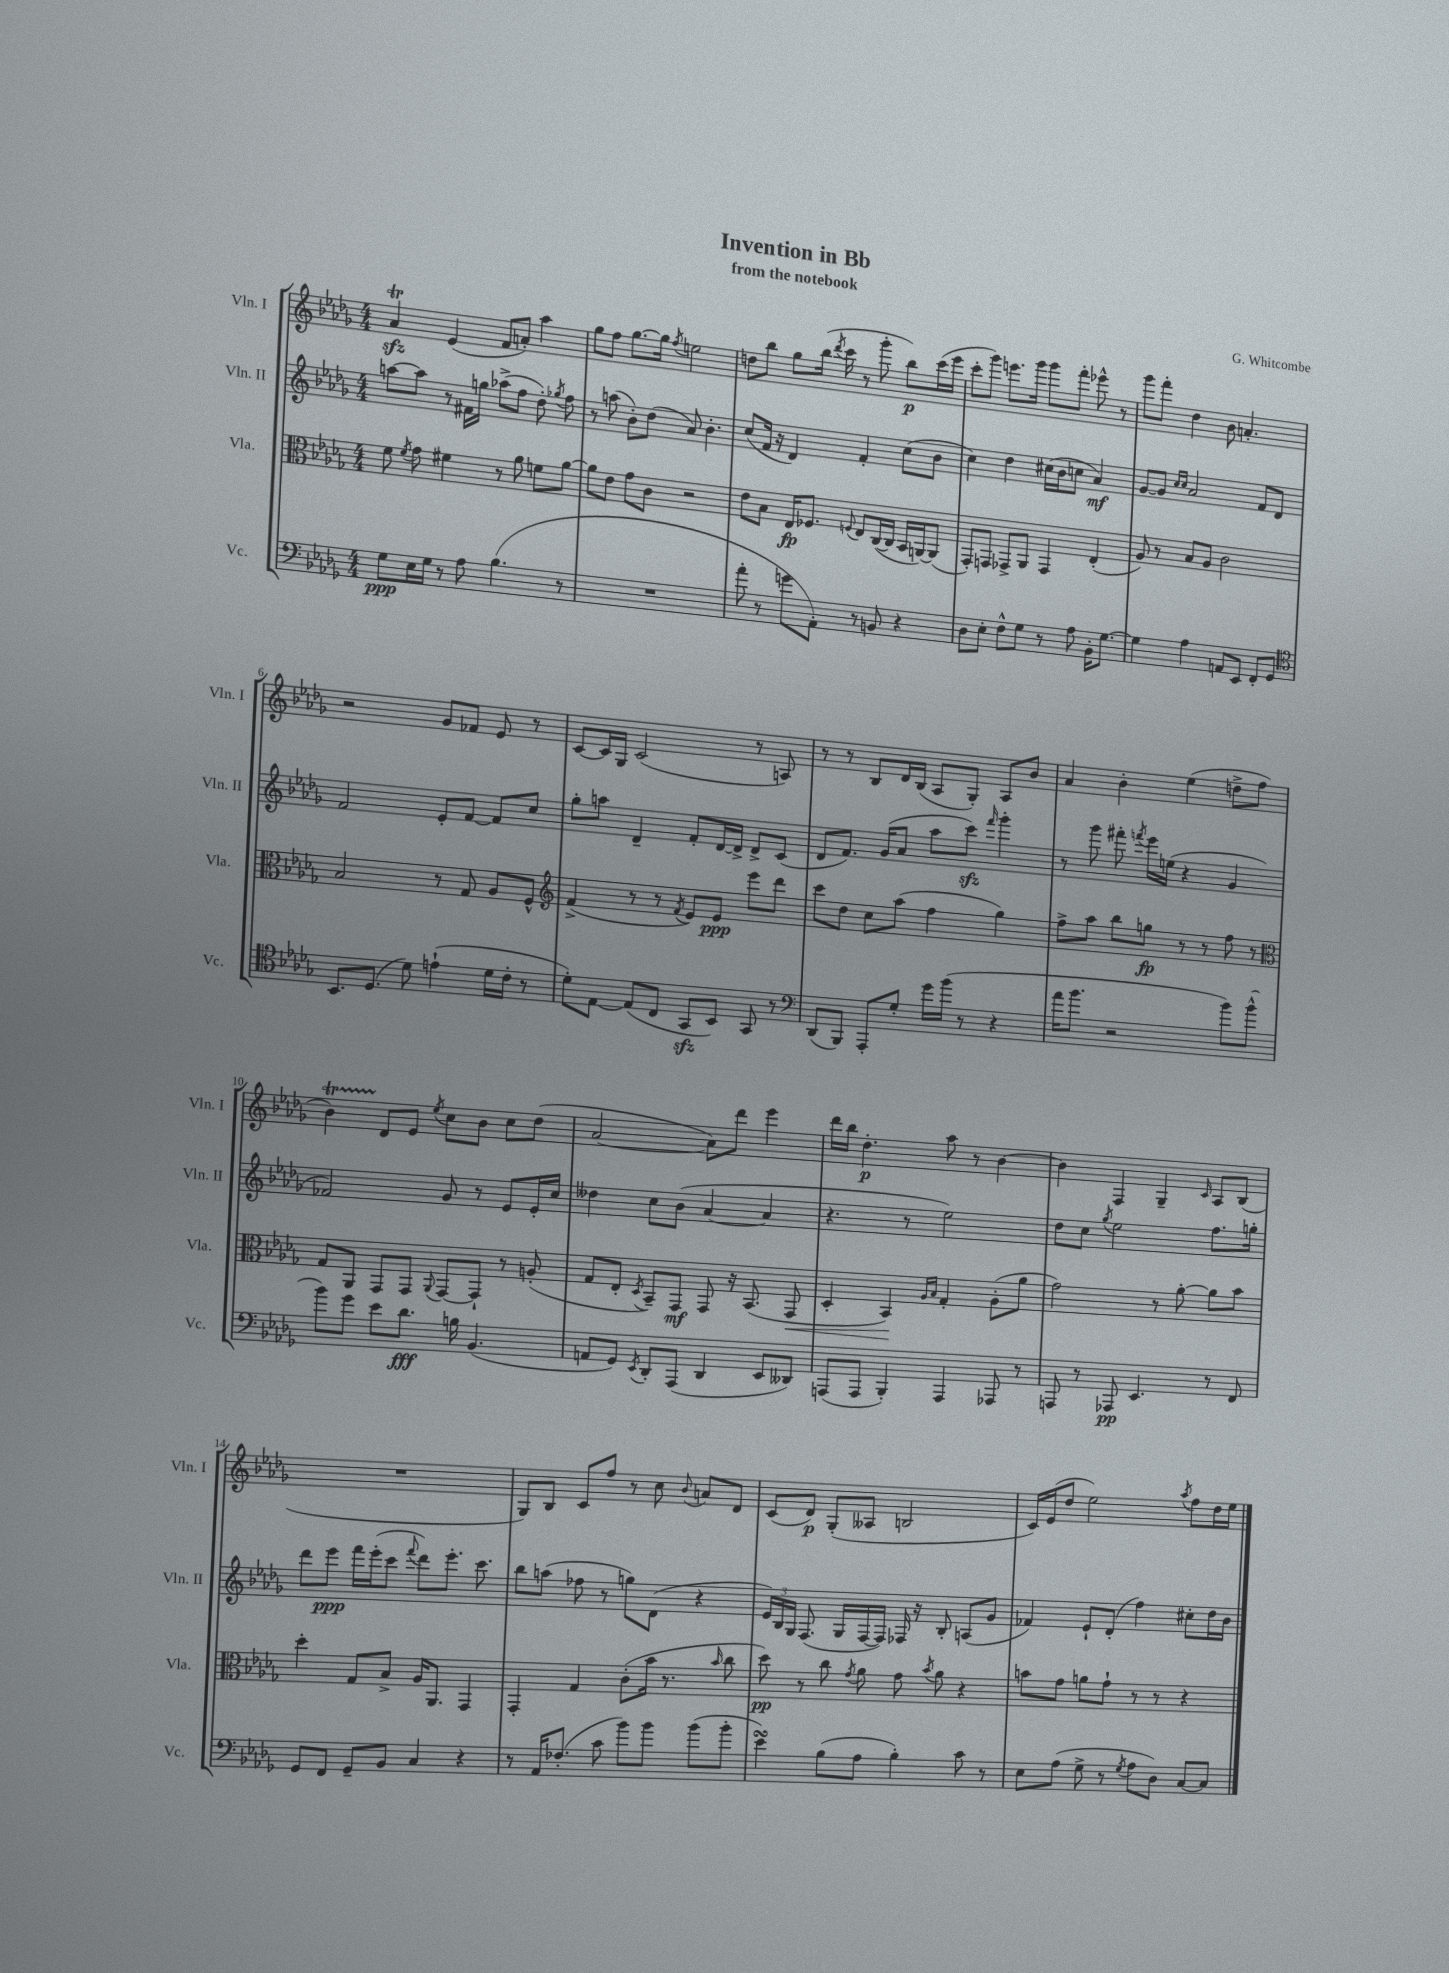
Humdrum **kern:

**kern	**dynam	**kern	**dynam	**kern	**dynam	**kern	**dynam
*part4	*part4	*part3	*part3	*part2	*part2	*part1	*part1
*staff4	*staff4	*staff3	*staff3	*staff2	*staff2	*staff1	*staff1
*I"Vc.	*	*I"Vla.	*	*I"Vln. II	*	*I"Vln. I	*
*I'Vc.	*	*I'Vla.	*	*I'Vln. II	*	*I'Vln. I	*
*clefF4	*	*clefC3	*	*clefG2	*	*clefG2	*
*k[b-e-a-d-g-]	*	*k[b-e-a-d-g-]	*	*k[b-e-a-d-g-]	*	*k[b-e-a-d-g-]	*
*M4/4	*	*M4/4	*	*M4/4	*	*M4/4	*
=1	=1	=1	=1	=1	=1	=1	=1
8G-\L	ppp	8f\	.	[8aan\L	.	4a-zzT/	.
.	.	8qf/	.	.	.	.	.
16E-\L	.	8g-\	.	8aa\J]	.	.	.
16G-\JJ	.	.	.	.	.	.	.
8r	.	4f#X\	.	8r	.	(4e-/	.
8A-\	.	.	.	16f#X\LL	.	.	.
.	.	.	.	16ggn\JJ	.	.	.
(4.B-\	.	8r	.	(8aa-X^\L	.	8f/L	.
.	.	8a-\	.	8ff\J	.	8an'/J)	.
.	.	8fn\L	.	8dd-'\)	.	4aa-\	.
.	.	.	.	8qgg-X/	.	.	.
8r	.	[8a-\J	.	8ff\	.	.	.
=2	=2	=2	=2	=2	=2	=2	=2
1r	.	8a-\L]	.	8r	.	8gg-\L	.
.	.	8e-\J	.	(8aan\	.	8ff\J	.
.	.	8g-\L	.	8b-'\L)	.	[8.gg-\L	.
.	.	8c\J	.	(8dd-\J	.	.	.
.	.	.	.	.	.	16gg-\Jk]	.
.	.	.	.	.	.	8qff/	.
.	.	2r	.	8a-/)	.	2een\	.
.	.	.	.	4.b-'\	.	.	.
=3	=3	=3	=3	=3	=3	=3	=3
8a-'\	.	8e-\L	.	(8cc/L	.	8ddn\L	.
8r	.	8B-\J	.	16f/Jk	.	8bb-\J	.
.	.	.	.	16r	.	.	.
8gn\L	.	16E-/KL	fp	4d-/)	.	8gg-\L	.
.	.	8.F-X/J	.	.	.	.	.
8AA-'\J)	.	.	.	.	.	(16bb-\Jk	.
.	.	.	.	.	.	8qddd-/	.
.	.	.	.	.	.	16ccc\	.
.	.	8qqFn/	.	.	.	.	.
8r	.	8E-/L	.	4f'/	.	8r	.
8BBn/	.	([16C/L	.	.	.	8ggg-'\	.
.	.	16C/JJ]	.	.	.	.	.
4r	.	16BB-/LL	.	(8cc\L	.	8bb-\L)	p
.	.	[16AAn/J)	.	.	.	.	.
.	.	(8AA/J]	.	8b-\J	.	(16ccc\L	.
.	.	.	.	.	.	16eee-\JJ	.
=4	=4	=4	=4	=4	=4	=4	=4
8D-\L	.	8GG-'/L)	.	4cc\)	.	8ccc'\L	.
8E-'\J	.	8GGn/J	.	.	.	8ggg-\J)	.
8F^^\L	.	8GG-X^/L	.	4dd-\	.	8.eeen\L	.
8G-\J	.	8AA-/J	.	.	.	.	.
.	.	.	.	.	.	16ggg-\Jk	.
8r	.	4GG-/	.	(16cc#X\LL	.	8ggg-\L	.
.	.	.	.	16b-\J	.	.	.
8A-\	.	.	.	8ccn\J	.	8fff'\J	.
16BB-'\KL	.	(4E-'/	.	4a-/)	mf	8eee-X^^\	.
[8.G-\J	.	.	.	.	.	.	.
.	.	.	.	.	.	8r	.
=5	=5	=5	=5	=5	=5	=5	=5
4G-\]	.	8A-/)	.	[8g-/L	.	8ggg-\L	.
.	.	8r	.	8g-/J]	.	8fff'\J	.
.	.	.	.	16qqcc/LL	.	.	.
.	.	.	.	16qqcc/JJ	.	.	.
4A-\	.	8B-/L	.	2a-/	.	4dd-\	.
.	.	8A-/J	.	.	.	.	.
8AAn/L	.	2c\	.	.	.	8b-\	.
8EE-/J	.	.	.	.	.	4.an'/	.
8FF'/L	.	.	.	8f/L	.	.	.
8GG-/J	.	.	.	8d-/J	.	.	.
!!LO:LB:g=z
=6	=6	=6	=6	=6	=6	=6	=6
*clefC4	*	*	*	*	*	*	*
8.BB-/L	.	2B-/	.	2f/	.	2r	.
(8.D-/J	.	.	.	.	.	.	.
8d-\)	.	.	.	.	.	.	.
(4en`\	.	8r	.	8e-'/L	.	8g-/L	.
.	.	8G-/	.	[8f/J	.	8f-X/J	.
16d-\LL	.	8A-/L	.	8f/L]	.	8e-/	.
16c'\JJ	.	.	.	.	.	.	.
8r	.	8F^^/J	.	8cc/J	.	8r	.
=7	=7	=7	=7	=7	=7	=7	=7
*	*	*clefG2	*	*	*	*	*
8d-'\L)	.	(4f^/	.	8gg-'\L	.	[8c/L	.
[8E-\J	.	.	.	8aan\J	.	16c/L]	.
.	.	.	.	.	.	16G-/JJ	.
(8E-/L]	.	8r	.	4d-~/	.	(2c/	.
8C/J	.	8r	.	.	.	.	.
.	.	8qf/	.	.	.	.	.
8GG-zz/L	.	8e-/L)	.	8f'/L	.	.	.
8BB-/J)	.	8e-/J	ppp	[16d-/L	.	.	.
.	.	.	.	16d-^/JJ]	.	.	.
8GG-/	.	8eee-\L	.	8d-^/L	.	8r	.
8r	.	8ddd-\J	.	(8c/J	.	8An/)	.
=8	=8	=8	=8	=8	=8	=8	=8
*clefF4	*	*	*	*	*	*	*
(8DD-/L	.	8ccc\L	.	8d-/L	.	8r	.
8BBB-/J)	.	8dd-\J	.	8.f/J)	.	8r	.
8AAA-'/L	.	8cc\L	.	.	.	8B-/L	.
.	.	.	.	(16g-/KL	.	.	.
8G-'/J	.	(8aa-\J	.	8a-/J	.	16d-/L	.
.	.	.	.	.	.	(16B-/JJ	.
16g-\LL	.	4ff\	.	8aa-\L	.	8A-/L	.
(16b-\JJ	.	.	.	.	.	.	.
8r	.	.	.	8ccczz\J)	.	8G-'/J)	.
.	.	.	.	16qqfff/	.	.	.
4r	.	4gg-\)	.	4ggg-'\	.	8A-/L	.
.	.	.	.	.	.	8b-/J	.
=9	=9	=9	=9	=9	=9	=9	=9
16a-\KL	.	8ff^\L	.	8r	.	4a-/	.
8.b-\J	.	.	.	.	.	.	.
.	.	8aa-\J	.	8ggg-\	.	.	.
2r	.	8bb-\L	.	8fff#X'\	.	4b-'\	.
.	.	.	.	8qfffn/	.	.	.
.	.	8ggn\J	fp	16eee-\LL	.	.	.
.	.	.	.	(16een\JJ	.	.	.
.	.	8r	.	4r	.	(4ee-\	.
.	.	8r	.	.	.	.	.
8b-\L)	.	8ff\	.	4g-/	.	8ddn^\L	.
(8b-^^\J	.	8r	.	.	.	8ff\J	.
!!LO:LB:g=z
=10	=10	=10	=10	=10	=10	=10	=10
*	*	*clefC3	*	*	*	*	*
8b-\L)	.	8G-/L	.	2f-X/)	.	4b-T\)	.
8g-\J	.	8AA-/J	.	.	.	.	.
8e-\L	.	8GG-/L	.	.	.	8d-/L	.
8.d-\J	fff	8GG-/J	.	.	.	8e-/J	.
.	.	8qqAA-/	.	.	.	8qee-/	.
.	.	[8GG-/L	.	8g-/	.	8cc\L	.
16Bn\	.	.	.	.	.	.	.
(4.BB-/	.	8GG-`/J]	.	8r	.	8b-\J	.
.	.	8r	.	8e-/L	.	8cc\L	.
.	.	(8An'/	.	16e-'/L	.	(8dd-\J	.
.	.	.	.	16cc/JJ	.	.	.
=11	=11	=11	=11	=11	=11	=11	=11
8AAn/L	.	8G-/L	.	4dd--X\	.	[2a-/	.
8GG-/J)	.	8E-'/J	.	.	.	.	.
8qEE-/	.	8qD-/	.	.	.	.	.
8DD-'/L	.	8BB-~/L)	.	8cc\L	.	.	.
(8AAA-/J	.	8GG-/J	mf	(8b-\J	.	.	.
4DD-/	.	8GG-/	.	[4a-/	.	8a-\L])	.
.	.	16r	.	.	.	8ddd-\J	.
.	.	(8.BB-/	.	.	.	.	.
8EE-/L	.	.	.	4a-/]	.	4eee-\	.
!	!	!	!LO:HP:b	!	!	!	!
8DD--X/J)	.	8GG-/	<	.	.	.	.
=12	=12	=12	=12	=12	=12	=12	=12
(8AAAn/L	.	4D-'/	.	4.r	.	16ddd-\LL	.
.	.	.	.	.	.	16bb-\JJ	.
8AAA/J	.	.	.	.	.	4.dd-'\	p
4BBB-'/)	.	4BB-/)	.	.	.	.	.
.	.	.	.	8r	.	.	.
.	.	16qqA-/LL	.	.	.	.	.
.	.	16qqB-/JJ	.	.	.	.	.
4AAA/	.	4G-'/	[	2ee-\)	.	8aa-\	.
.	.	.	.	.	.	8r	.
8AAA-X/	.	(8A-'\L	.	.	.	[4b-\	.
8r	.	8a-\J	.	.	.	.	.
=13	=13	=13	=13	=13	=13	=13	=13
8AAAn/	.	2g-\)	.	8dd-\L	.	4b-\]	.
8r	.	.	.	8cc\J	.	.	.
.	.	.	.	8qgg-/	.	.	.
8AAA-X/	pp	.	.	2ee-\	.	4F/	.
4.EE-/	.	.	.	.	.	.	.
.	.	8r	.	.	.	4G-~/	.
.	.	[8a-'\	.	.	.	.	.
.	.	.	.	.	.	16qqc/	.
8r	.	8a-\L]	.	8.ff\L	.	8A-/L	.
8FF/	.	8b-\J	.	.	.	(8B-/J	.
.	.	.	.	16ggn'\Jk	.	.	.
!!LO:LB:g=z
=14	=14	=14	=14	=14	=14	=14	=14
8GG-/L	.	4dd-'\	.	8ddd-\L	.	1r	.
8FF/J	.	.	.	8eee-\J	ppp	.	.
8GG-~/L	.	8G-/L	.	16fff\LL	.	.	.
.	.	.	.	(16eee-'\J	.	.	.
8BB-/J	.	8B-^/J	.	8ccc\J	.	.	.
.	.	.	.	8qqfff/	.	.	.
4C/	.	16A-/KL	.	8ddd-\L)	.	.	.
.	.	8.AA-/J	.	.	.	.	.
.	.	.	.	8.eee-'\J	.	.	.
4r	.	4GG-/	.	.	.	.	.
.	.	.	.	8.ccc\	.	.	.
=15	=15	=15	=15	=15	=15	=15	=15
8r	.	4GG-'/	.	8bb-\L	.	8G-/L)	.
16AA-/KL	.	.	.	(8aan\J	.	8B-/J	.
(8.F-X'/J	.	.	.	.	.	.	.
.	.	4G-/	.	8ff-X\	.	8c/L	.
8c\	.	.	.	8r	.	8ff/J	.
8b-\L)	.	(8c'\L	.	8ggn\L)	.	8r	.
8b-\J	.	16b-\Jk	.	(8d-\J	.	8cc\	.
.	.	8.r	.	.	.	.	.
.	.	.	.	.	.	8qqb-/	.
(8b-\L	.	.	.	4r	.	8an/L	.
.	.	16qqb-/	.	.	.	.	.
8b-'\J	.	8cc\	.	.	.	8d-/J	.
=16	=16	=16	=16	=16	=16	=16	=16
4e-sSSS\)	.	8dd-\)	pp	24e-/LL)	.	(8c/L	.
.	.	.	.	24B-/	.	.	.
.	.	.	.	24G-/JJ	.	.	.
.	.	8r	.	(8.F/	.	8d-/J)	p
(8B-\L	.	8cc\	.	.	.	(8G-'/L	.
.	.	.	.	16G-/LL	.	.	.
.	.	8qg-/	.	.	.	.	.
8A-\J	.	8a-\	.	[16F/	.	8A--X/J	.
.	.	.	.	16F/JJ])	.	.	.
4B-'\)	.	8g-\	.	16F-X/	.	2Bn/	.
.	.	.	.	16r	.	.	.
.	.	8qb-/	.	.	.	.	.
.	.	8a-\	.	8B-'/	.	.	.
8c\	.	4r	.	(8An/L	.	.	.
8r	.	.	.	8g-/J	.	.	.
=17	=17	=17	=17	=17	=17	=17	=17
8E-\L	.	8bn\L	.	4f-X/)	.	16c/LL)	.
.	.	.	.	.	.	(16e-/J	.
(8A-\J	.	8g-\J	.	.	.	8dd-/J	.
8G-^\	.	8an\L	.	8e-`/L	.	2ee-\)	.
8r	.	8g-`\J	.	(8d-'/J	.	.	.
8qG-/	.	.	.	.	.	.	.
8A-\L	.	8r	.	4ff\)	.	.	.
8D-\J)	.	8r	.	.	.	.	.
.	.	.	.	.	.	8qaa-/	.
[8C/L	.	4r	.	8cc#X'\L	.	8ff\L	.
8C/J]	.	.	.	16dd-\L	.	16dd-\L	.
.	.	.	.	16b-\JJ	.	16ee-\JJ	.
==	==	==	==	==	==	==	==
*-	*-	*-	*-	*-	*-	*-	*-
